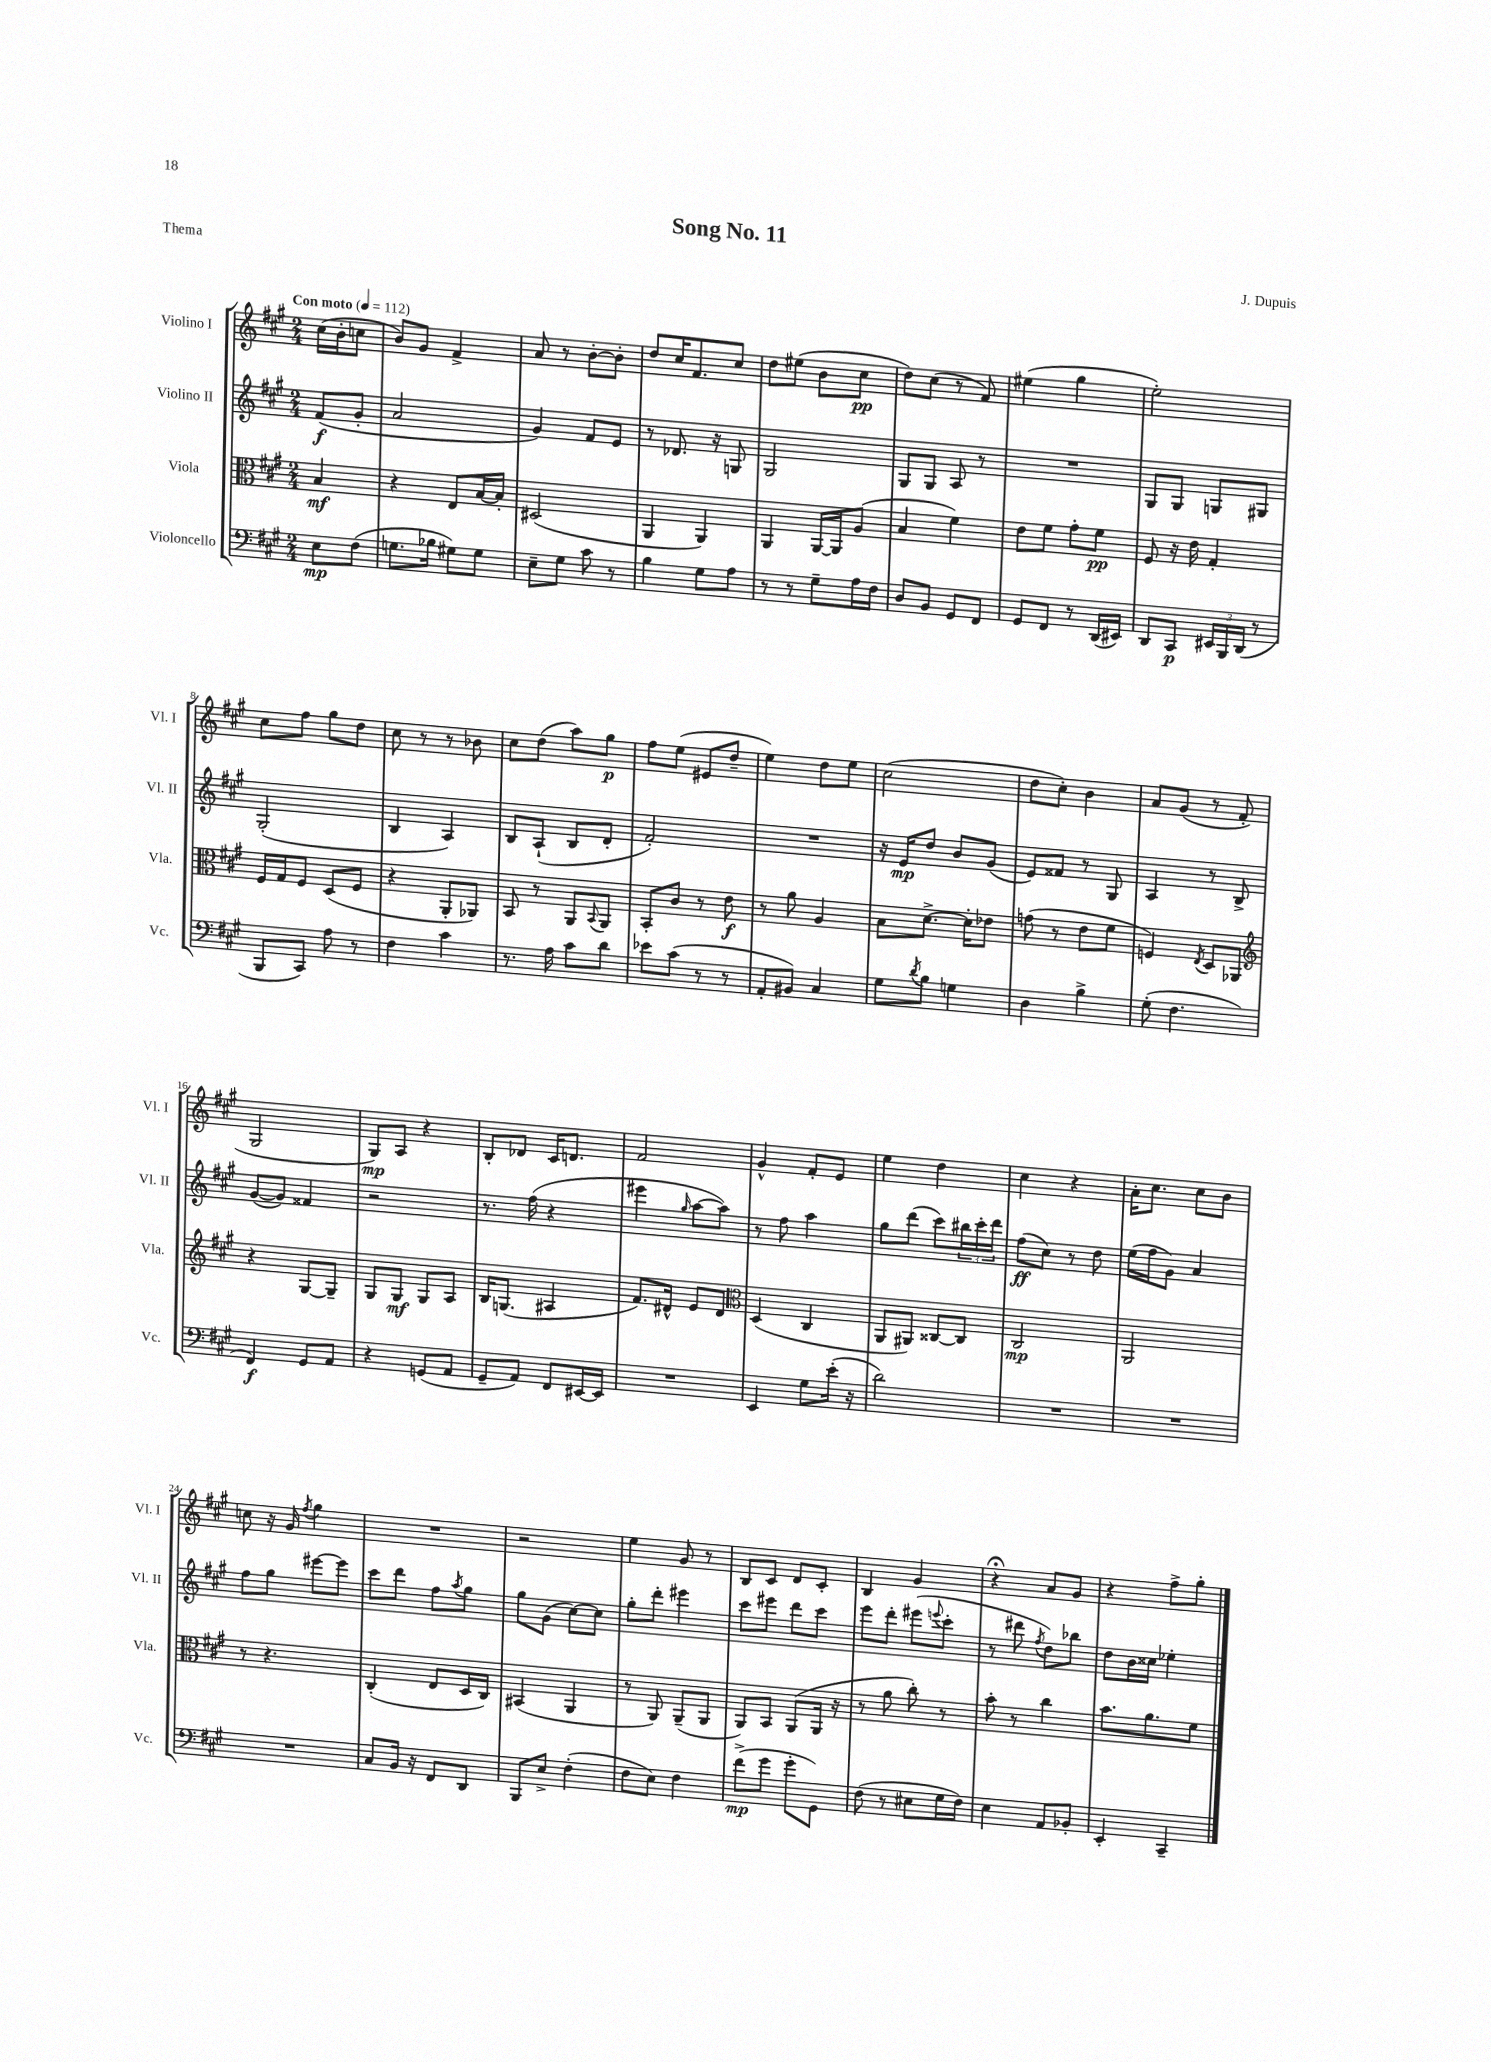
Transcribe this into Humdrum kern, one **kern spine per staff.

**kern	**kern	**kern	**kern
*staff4	*staff3	*staff2	*staff1
*clefF4	*clefC3	*clefG2	*clefG2
*k[f#c#g#]	*k[f#c#g#]	*k[f#c#g#]	*k[f#c#g#]
*M2/4	*M2/4	*M2/4	*M2/4
*MM112	*MM112	*MM112	*MM112
8E\L	4B/	(8f#/L	(16cc#\LL
.	.	.	16b'\J
(8F#\J	.	8g#'/J	8cc\J
=	=	=	=
8.G\L	4r	2a/	8b/L)
.	.	.	8g#/J
16B-\Jk	.	.	.
8G#\L)	8E/L	.	4f#^/
8G#\J	[16B/L	.	.
.	16B'/]JJ	.	.
=	=	=	=
8E~\L	(2D#/	4g#/)	8a/
8G#\J	.	.	8r
8c#\	.	8f#/L	[8b'\L
8r	.	8e/J	8b'\]J
=	=	=	=
4B\	4AA/	8r	8dd/L
.	.	8.d-/	16cc#/K
.	.	.	8.f#/
8G#\L	4AA/)	.	.
.	.	16r	.
8A\J	.	8G/	8cc#/J
=	=	=	=
8r	4AA/	2G#/	8dd\L
8r	.	.	(8ee#\J
8G#~\L	[16AA/LL	.	8b\L
.	16AA/]J	.	.
16A\L	(8A/J	.	8cc#\J
16F#\JJ	.	.	.
=	=	=	=
8D/L	4B/	8G#/L	8dd\L)
8BB/J	.	8G#/J	(8cc#\J
8GG#/L	4f#\)	8A/	8r
8FF#/J	.	8r	8f#/)
=	=	=	=
8GG#/L	8e\L	2r	(4ee#\
8FF#/J	8f#\J	.	.
8r	8g#'\L	.	4gg#\
(16DD/LL	8f#\J	.	.
16EE#/JJ)	.	.	.
=	=	=	=
8DD/L	8F#/	8G#/L	2ee'\)
8CC#/J	16r	8G#/J	.
.	16e\	.	.
24EE#/LL	4G#'/	8G/L	.
24BBB/	.	.	.
(24DD/JJ	.	.	.
8r	.	8G#/J	.
=	=	=	=
8BBB/L	16F#/LL	(2G#'/	8cc#\L
.	16G#/J	.	.
8CC#/J)	8F#/J	.	8ff#\J
8A\	(8D/L	.	8gg#\L
8r	8F#/J	.	8dd\J
=	=	=	=
4F#\	4r	4B/	8cc#\
.	.	.	8r
4c#\	8AA'/L	4A/)	8r
.	8AA-/J)	.	8b-\
=	=	=	=
8.r	8BB/	8B/L	8cc#\L
.	8r	(8A`/J	(8dd\J
16A\	.	.	.
8c#\L	8AA/L	8B/L	8aa\L)
.	8qqBB/	.	.
8d\J	8AA/J	8d'/J	8gg#\J
=	=	=	=
8e-\L	8BB'/L	2f#'/)	8ff#\L
(8c#\J	8c#/J	.	(8ee\J
8r	8r	.	8e#/L
8r	8e\	.	8dd~/J
=	=	=	=
8AA'/L	8r	2r	4ee\)
8BB#/J)	8a\	.	.
4C#/	4A/	.	8dd\L
.	.	.	8ee\J
=	=	=	=
8G#\L	8B\L	16r	(2cc#\
.	.	16e/LK	.
8qd/	.	.	.
8B\J	[8.d^\J	8dd/J	.
4G\	.	8b/L	.
.	16d'\]LK	.	.
.	8e-\J	(8g#/J	.
=	=	=	=
4D\	(8g\	8e/L)	8dd\L
.	8r	8f##/J	8cc#'\J)
4B^\	8e\L	8r	4b\
.	8f#\J	8G#/	.
=	=	=	=
(8G#'\	4F/)	4A/	8a/L
4.F#\	.	.	(8g#/J
.	8qE/	.	.
.	8D/L	8r	8r
.	8AA-/J	8B^/	8f#'/
=	=	=	=
*	*clefG2	*	*
4FF#/)	4r	([8g#/L	2G#/
.	.	8g#/]J)	.
8GG#/L	[8G#/L	4f##/	.
8AA/J	8G#~/]J	.	.
=	=	=	=
4r	8G#/L	2r	8G#/L)
.	8G#/J	.	8A/J
(8GG/L	8G#/L	.	4r
8AA/J	8A/J	.	.
=	=	=	=
8GG#~/L	16B/LK	8.r	8B'/L
.	(8.G/J	.	.
8AA/J)	.	.	8d-/J
.	.	(16ff#\	.
8FF#/L	4A#/	4r	16c#/LK
.	.	.	8.d/J
[16EE#/L	.	.	.
16EE#/]JJ	.	.	.
=	=	=	=
2r	8.f#/L)	4eee#\	2f#/
.	16d#^^/Jk	.	.
.	.	16qqgg#/	.
.	8e/L	[8aa\L	.
.	8d#/J	8aa\]J)	.
=	=	=	=
*	*clefC3	*	*
4EE/	(4D/	8r	4g#^^/
.	.	8ff#\	.
8G#\L	4C#/	4aa\	8f#'/L
(16e'\Jk	.	.	8e/J
16r	.	.	.
=	=	=	=
2d\)	8AA/L	8gg#\L	4ee\
.	8AA#/J)	(8ddd\J	.
.	[8C##/L	8ccc#\L)	4dd\
.	8C##/]J	24bb#\L	.
.	.	24ccc#'\	.
.	.	24ddd\JJ	.
=	=	=	=
2r	2C#/	(8ff#\L	4cc#\
.	.	8cc#\J)	.
.	.	8r	4r
.	.	8dd\	.
=	=	=	=
2r	2AA/	(16ee\LL	16a'\LK
.	.	16ff#\J	8.cc#\J
.	.	8g#\J)	.
.	.	4a/	8cc#\L
.	.	.	8b\J
=	=	=	=
2r	8r	8ff#\L	8cc\
.	4.r	8gg#\J	16r
.	.	.	16g#/
.	.	.	8qff#/
.	.	[8eee#\L	4gg#\
.	.	8eee#\]J	.
=	=	=	=
8C#/L	(4C#'/	8ccc#\L	2r
16BB/Jk	.	8ddd\J	.
16r	.	.	.
8FF#/L	8E/L	8ff#\L	.
.	.	8qaa/	.
8DD/J	16D/L	8gg#\J	.
.	16C#/JJ)	.	.
=	=	=	=
8BBB/L	(4BB#/	8gg#\L	2r
8E^/J	.	(8g#\J	.
(4F#'\	4AA/	[8cc#\L)	.
.	.	8cc#\]J	.
=	=	=	=
8F#\L	8r	8gg#'\L	4ee\
8E\J)	8AA/)	8ddd'\J	.
4F#\	(8AA~/L	4eee#\	8g#/
.	8AA/J	.	8r
=	=	=	=
(8f#^\L	8AA/L)	8ccc#\L	8B/L
8g#\J	8BB/J	8eee#\J	8c#/J
8g#'\L	(8AA/L	8ddd\L	8d/L
8GG#\J)	16AA/Jk	8ccc#\J	8c#'/J
.	16r	.	.
=	=	=	=
(8F#\	8r	8eee\L	4B/
8r	8a\	8ddd'\J	.
8E#\L	8cc#'\)	(8eee#\L	4g#/
.	.	8qqeee/	.
16G#\L	8r	8ccc#'\J	.
16F#\JJ)	.	.	.
=	=	=	=
4E\	8b'\	8r	4r;
.	8r	8ddd#\	.
.	.	8qff#/	.
8AA/L	4cc#\	8dd\L)	8a/L
8BB-'/J	.	8bb-\J	8g#/J
=	=	=	=
4EE'/	8.b\L	8dd\L	4r
.	.	16b\L	.
.	8.a\	16cc##\JJ	.
4CC#~/	.	4ee-'\	8ff#^\L
.	8f#\J	.	8gg#'\J
==	==	==	==
*-	*-	*-	*-
